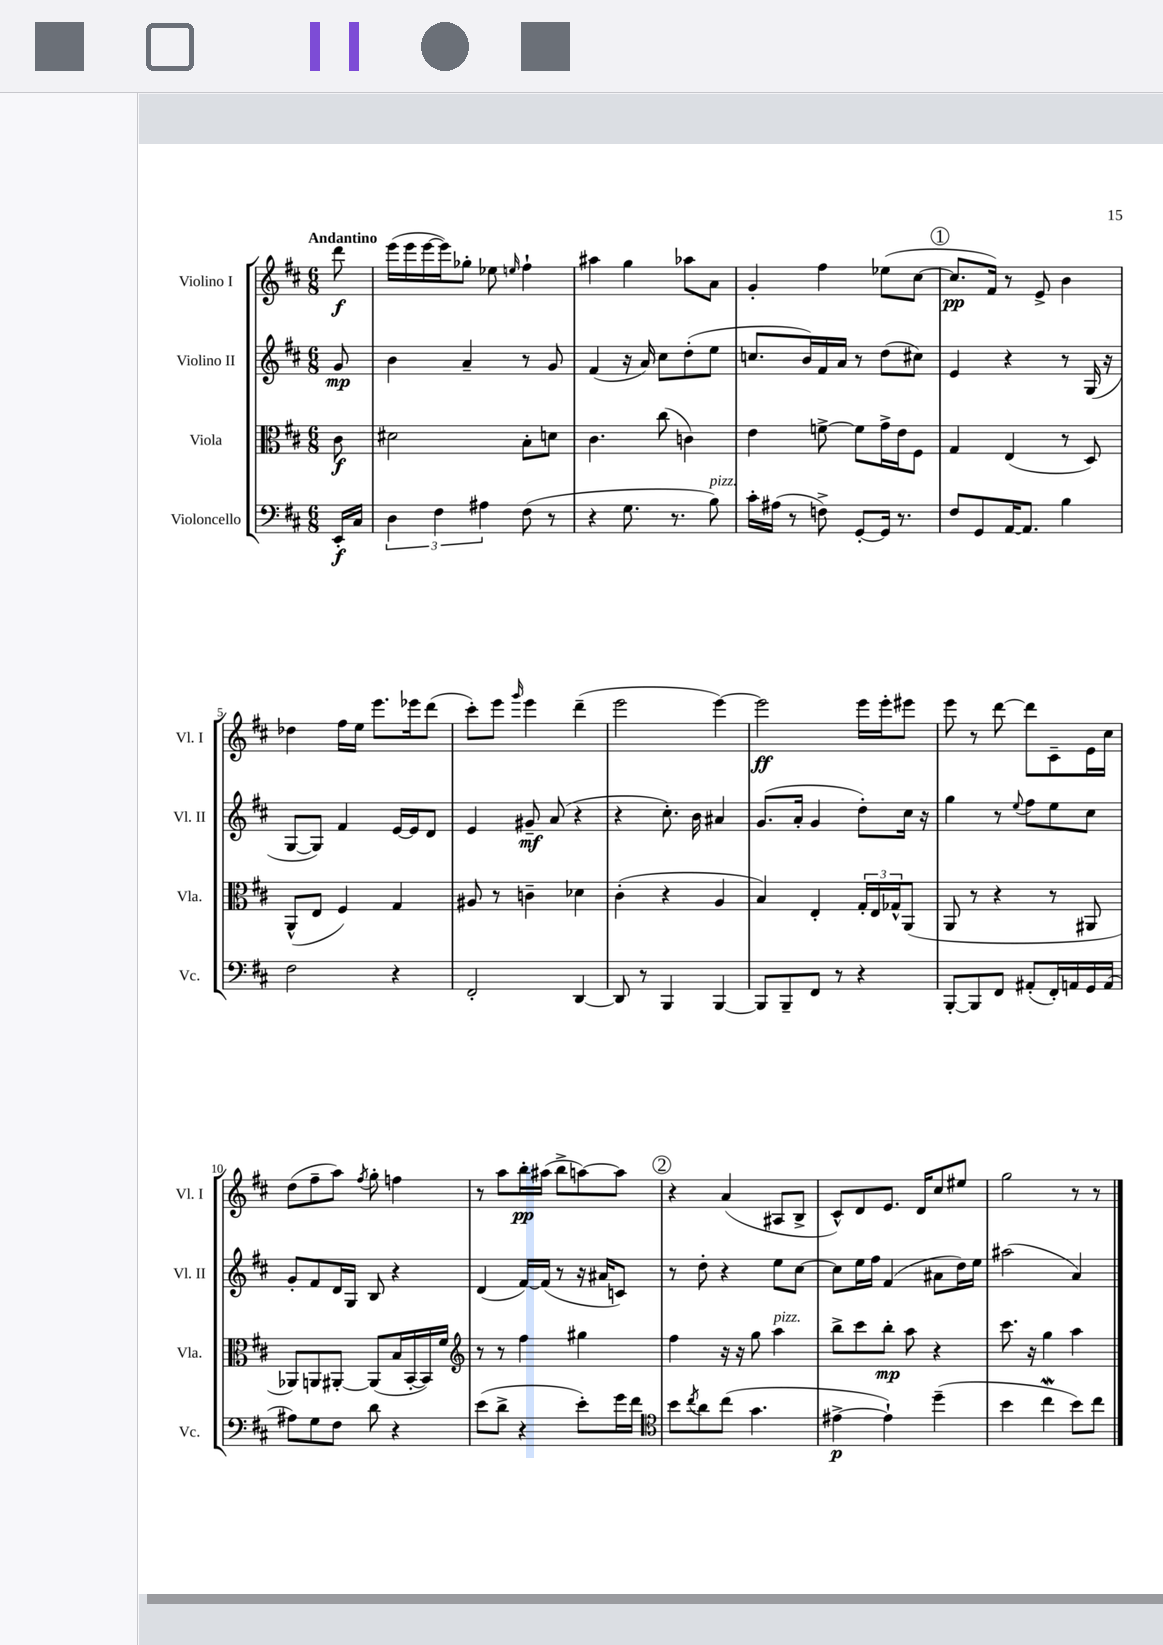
<<
\new StaffGroup <<
\new Staff = "s0" \with { instrumentName = "Violino I" shortInstrumentName = "Vl. I" } {
    \clef treble \key d \major \numericTimeSignature \time 6/8 \partial 8 \tempo "Andantino"
    d'''8\f |
    e'''16( e'''16 e'''16~ e'''16) ges''8-. ees''8 \grace { e''16 } fis''4-! |
    ais''4 g''4 aes''8 a'8 |
    g'4-. fis''4 ees''8( cis''8~ |
    \mark \markup { \circle "1" } cis''8.\pp fis'16) r8 e'8-> b'4 |
    des''4 fis''16 e''16 e'''8. ees'''16 d'''8( |
    cis'''8-.) e'''8 \grace { g'''16 } e'''4 d'''4--( |
    e'''2 e'''4~) |
    e'''2\ff e'''16 e'''16-. eis'''8 |
    e'''8 r8 d'''8~ d'''8 cis'8-- e'16 cis''16 |
    d''8( fis''8-- a''8) \acciaccatura { fis''8 } g''8-. f''4 |
    r8 a''8 b''16-.\pp ais''16( b''8-> a''8~) a''8 |
    \mark \markup { \circle "2" } r4 a'4( ais8 b8-> |
    cis'8-^) d'8 e'8. d'16 cis''8 eis''8 |
    g''2 r8 r8 \bar "|." |
}
\new Staff = "s1" \with { instrumentName = "Violino II" shortInstrumentName = "Vl. II" } {
    \clef treble \key d \major \numericTimeSignature \time 6/8 \partial 8
    g'8\mp |
    b'4 a'4-- r8 g'8 |
    fis'4( r16 a'16) cis''8 d''8-.( e''8 |
    c''8. b'16) fis'16 a'16 r8 d''8( cis''8) |
    \mark \markup { \circle "1" } e'4 r4 r8 g16( r16 |
    g8~ g8) fis'4 e'16~ e'16 d'8 |
    e'4 gis'8--\mf a'8( r4 |
    r4 cis''8.-.) b'16 ais'4 |
    g'8.( a'16-. g'4 d''8-.) cis''16 r16 |
    g''4 r8 \appoggiatura { e''8 } fis''8 e''8 cis''8 |
    g'8-. fis'8 d'16 g16 b8 r4 |
    d'4( fis'16~) fis'16( r8 r16 ais'16 c'8) |
    \mark \markup { \circle "2" } r8 d''8-. r4 e''8 cis''8~ |
    cis''8 e''16 fis''16 fis'4( ais'8 d''16) e''16 |
    ais''2( a'4) \bar "|." |
}
\new Staff = "s2" \with { instrumentName = "Viola" shortInstrumentName = "Vla." } {
    \clef alto \key d \major \numericTimeSignature \time 6/8 \partial 8
    cis'8\f |
    dis'2 b8-. d'8 |
    cis'4. cis''8( c'4) |
    e'4 f'8~-> f'8 g'16-> e'16 fis8 |
    \mark \markup { \circle "1" } g4 e4( r8 d8) |
    a,8-^( e8 fis4) g4 |
    ais8 r8 c'4-- des'4 |
    cis'4-.( r4 a4 |
    b4) e4-. \tuplet 3/2 { g16-. e16 ges16-^ } a,8( |
    a,8 r8 r4 r8 ais,8 |
    aes,8) a,8 ais,8~-. ais,8( b16 b,16~-. b,16) fis'16 |
    \clef treble r8 r8 fis''4 gis''4 |
    \mark \markup { \circle "2" } fis''4 r16 r16 g''8 a''4^\markup { \italic "pizz." } |
    b''8-> cis'''8 b''8-.\mp a''8 r4 |
    cis'''8. r16 g''4 a''4 \bar "|." |
}
\new Staff = "s3" \with { instrumentName = "Violoncello" shortInstrumentName = "Vc." } {
    \clef bass \key d \major \numericTimeSignature \time 6/8 \partial 8
    e,16-.\f cis16 |
    \tuplet 3/2 { d4 fis4 ais4 } fis8( r8 |
    r4 g8. r8. b8^\markup { \italic "pizz." }) |
    cis'16-. ais16( r8 f8->) g,8~-. g,16 r8. |
    \mark \markup { \circle "1" } fis8 g,8 a,16~ a,8. b4 |
    fis2 r4 |
    fis,2-. d,4~ |
    d,8 r8 b,,4 b,,4~ |
    b,,8 b,,8-- fis,8 r8 r4 |
    b,,8~-. b,,8 fis,8 ais,8-.( fis,16-.) a,16 g,16 a,16( |
    ais8) g8 fis8 d'8 r4 |
    e'8( d'8-> r4 e'8-.) g'16 fis'16 |
    \mark \markup { \circle "2" } \clef tenor b'8 \acciaccatura { cis''8 } a'8 cis''8( g'4. |
    eis'4~->\p eis'4-!) d''4--( |
    b'4 cis''4\mordent b'8) cis''8 \bar "|." |
}
>>
>>
